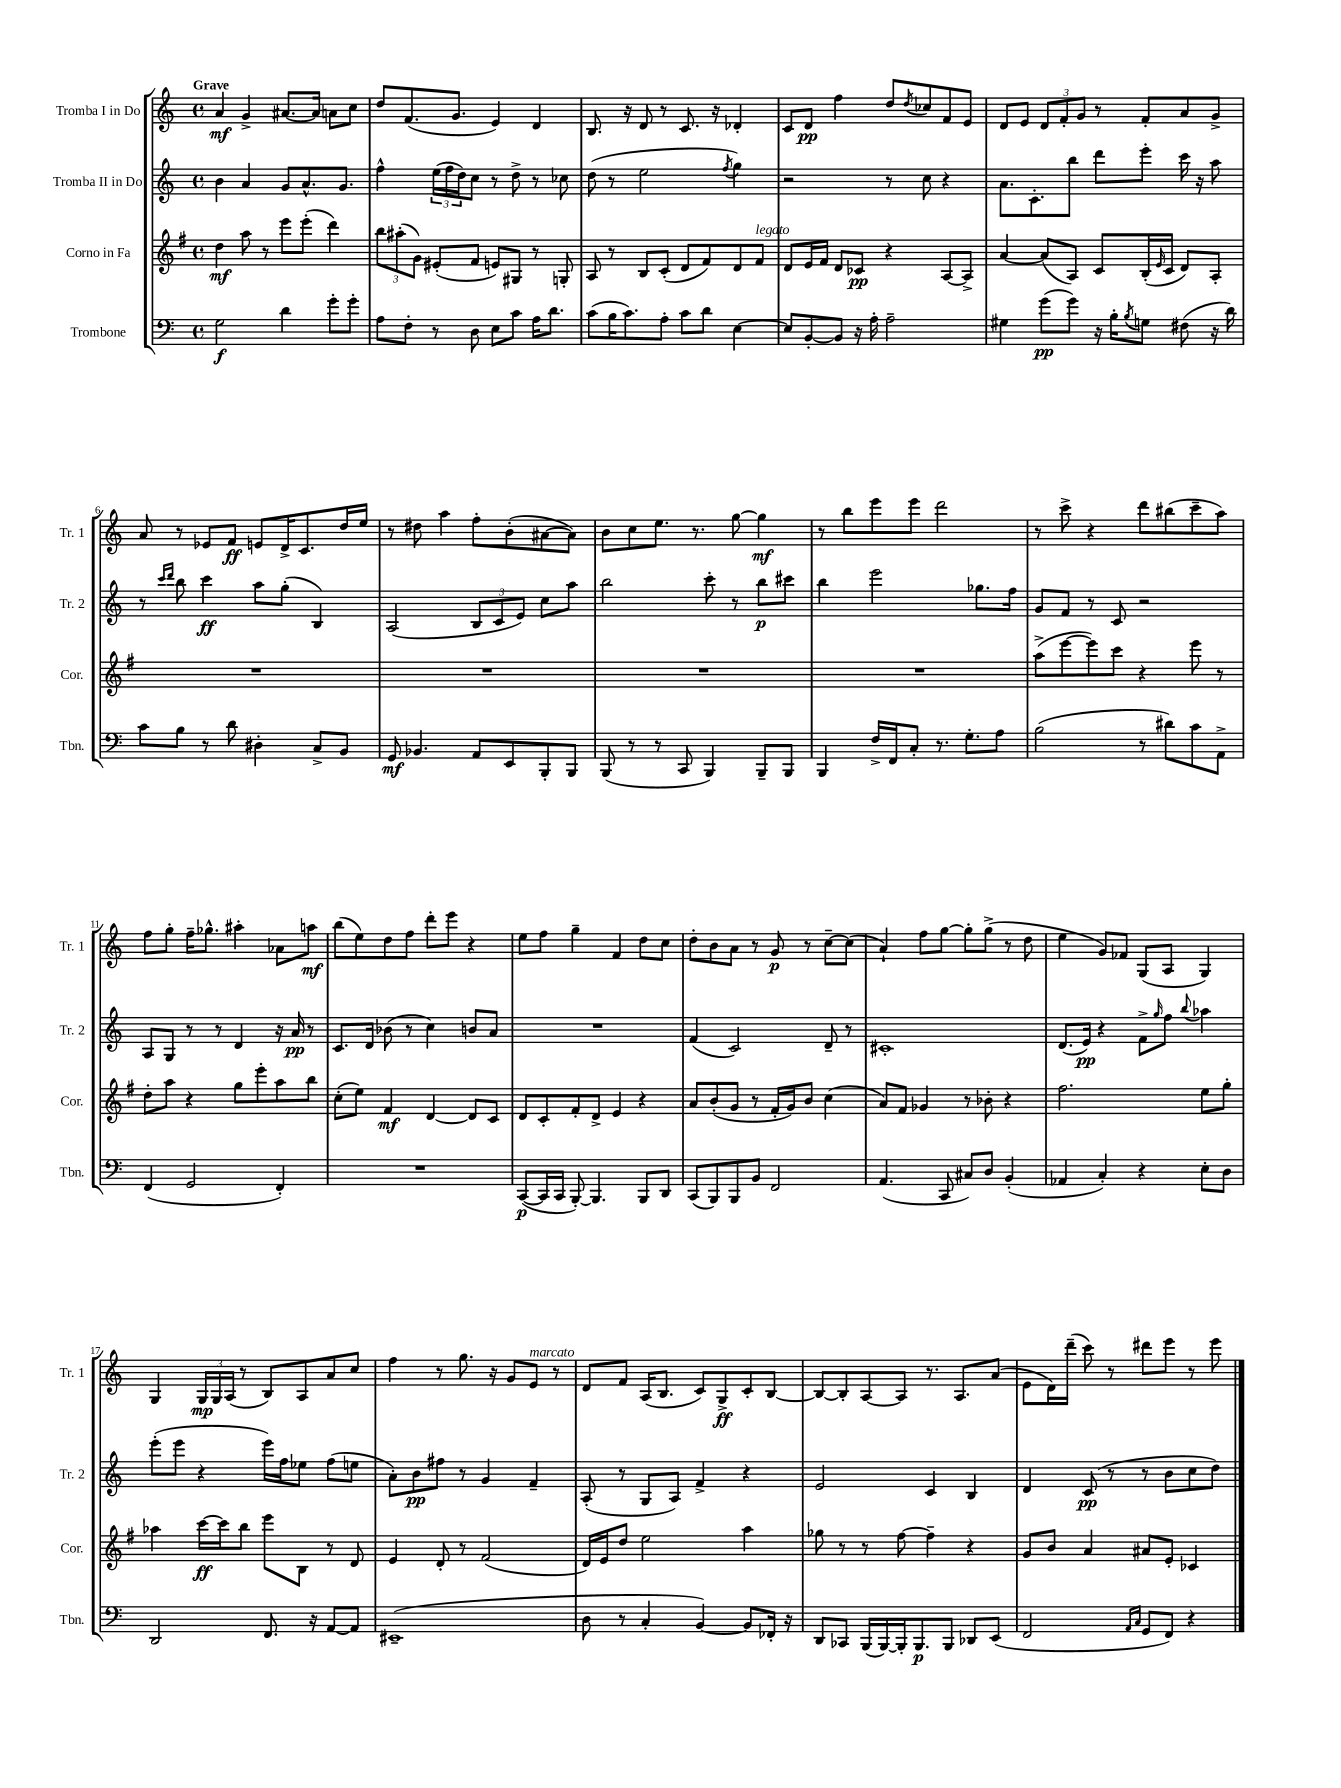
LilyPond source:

<<
\new StaffGroup <<
\new Staff = "s0" \with { instrumentName = "Tromba I in Do" shortInstrumentName = "Tr. 1" } {
    \clef treble \key c \major \defaultTimeSignature \time 4/4 \tempo "Grave"
    a'4\mf g'4-> ais'8.~ ais'16 a'8 c''8 |
    d''8 f'8.( g'8. e'4) d'4 |
    b8. r16 d'8 r8 c'8. r16 des'4-. |
    c'8 d'8\pp f''4 d''8 \acciaccatura { d''8 } ces''8 f'8 e'8 |
    d'8 e'8 \tuplet 3/2 { d'8 f'8-. g'8 } r8 f'8-. a'8 g'8-> |
    a'8 r8 ees'8 f'8\ff e'8 d'16-> c'8. d''16 e''16 |
    r8 dis''8 a''4 f''8-. b'8-.( ais'8~ ais'8) |
    b'8 c''8 e''8. r8. g''8~ g''4\mf |
    r8 b''8 e'''8 e'''8 d'''2 |
    r8 c'''8-> r4 d'''8 bis''8( c'''8-- a''8) |
    f''8 g''8-. f''16-- ges''8.-^ ais''4-. aes'8 a''8\mf |
    b''8( e''8) d''8 f''8 d'''8-. e'''8 r4 |
    e''8 f''8 g''4-- f'4 d''8 c''8 |
    d''8-. b'8 a'8 r8 g'8\p r8 c''8~-- c''8( |
    a'4-!) f''8 g''8~ g''8-. g''8->( r8 d''8 |
    e''4 g'8) fes'8 g8( a8 g4) |
    g4 \tuplet 3/2 { g16\mp g16 a16( } r8 b8) a8 a'8 c''8 |
    f''4 r8 g''8. r16 g'8 e'8^\markup { \italic "marcato" } r8 |
    d'8 f'8 a16( b8. c'8) g8->\ff c'8-. b8~ |
    b8~ b8-. a8~ a8 r8. a8. a'8( |
    e'8 d'16) d'''16--( c'''8) r8 dis'''8 e'''8 r8 e'''8 \bar "|." |
}
\new Staff = "s1" \with { instrumentName = "Tromba II in Do" shortInstrumentName = "Tr. 2" } {
    \clef treble \key c \major \defaultTimeSignature \time 4/4
    b'4 a'4 g'8 a'8.-^ g'8. |
    f''4-^ \tuplet 3/2 { e''16( f''16 d''16) } c''8 r8 d''8-> r8 ces''8 |
    d''8( r8 e''2 \acciaccatura { f''8 } g''4) |
    r2 r8 c''8 r4 |
    a'8. c'8.-. b''8 d'''8 e'''8-. c'''16 r16 a''8 |
    r8 \grace { c'''16 d'''16 } b''8 c'''4\ff a''8 g''8-.( b4) |
    a2( \tuplet 3/2 { b8 c'8 e'8) } c''8 a''8 |
    b''2 c'''8-. r8 b''8\p cis'''8 |
    b''4 e'''2 ges''8. f''16 |
    g'8 f'8 r8 c'8 r2 |
    a8 g8 r8 r8 d'4 r16 a'16\pp r8 |
    c'8. d'16 bes'8( r8 c''4) b'8 a'8 |
    R1 |
    f'4( c'2) d'8-- r8 |
    cis'1-. |
    d'8.( e'16\pp) r4 f'8-> \grace { g''16 } f''8 \appoggiatura { b''8 } aes''4 |
    e'''8-.( e'''8 r4 e'''16) f''16 ees''8 f''8( e''8 |
    a'8-.) b'8\pp fis''8 r8 g'4 f'4-- |
    a8-.( r8 g8 a8) f'4-> r4 |
    e'2 c'4 b4 |
    d'4 c'8\pp( r8 r8 b'8 c''8 d''8) \bar "|." |
}
\new Staff = "s2" \with { instrumentName = "Corno in Fa" shortInstrumentName = "Cor." } {
    \clef treble \key g \major \defaultTimeSignature \time 4/4
    d''4\mf a''8 r8 e'''8 e'''8-.( d'''4) |
    \tuplet 3/2 { b''8 ais''8-.( g'8) } eis'8-.( fis'8 e'8) gis8 r8 g8-. |
    a8 r8 b8 c'8-.( d'8 fis'8) d'8 fis'8^\markup { \italic "legato" } |
    d'8 e'16 fis'16 d'8 ces'8\pp r4 a8~ a8-> |
    a'4~ a'8( a8) c'8 b16-.( \grace { e'16 } c'16 d'8) a8-. |
    R1 |
    R1 |
    R1 |
    R1 |
    a''8->( e'''8~ e'''8) c'''8 r4 e'''8 r8 |
    d''8-. a''8 r4 g''8 e'''8-. a''8 b''8 |
    c''8-.( e''8) fis'4\mf d'4~ d'8 c'8 |
    d'8 c'8-. fis'8-. d'8-> e'4 r4 |
    a'8 b'8-.( g'8 r8 fis'16-. g'16) b'8 c''4( |
    a'8) fis'8 ges'4 r8 bes'8-. r4 |
    fis''2. e''8 g''8-. |
    aes''4 c'''16~\ff c'''16 b''8 e'''8 b8 r8 d'8 |
    e'4 d'8-. r8 fis'2( |
    d'16) e'16 d''8 e''2 a''4 |
    ges''8 r8 r8 fis''8~ fis''4-- r4 |
    g'8 b'8 a'4 ais'8 e'8-. ces'4 \bar "|." |
}
\new Staff = "s3" \with { instrumentName = "Trombone" shortInstrumentName = "Tbn." } {
    \clef bass \key c \major \defaultTimeSignature \time 4/4
    g2\f d'4 g'8-. g'8-. |
    a8 f8-. r8 d8 e8 c'8 a16 d'8. |
    c'8( b16 c'8.) a8-. c'8 d'8 e4~ |
    e8 b,8~-. b,8 r16 a16-. a2-- |
    gis4 g'8\pp( g'8) r16 b16-. \acciaccatura { b8 } g8 fis8( r16 d'16) |
    c'8 b8 r8 d'8 dis4-. c8-> b,8 |
    g,8\mf bes,4. a,8 e,8 b,,8-. b,,8 |
    b,,8( r8 r8 c,8 b,,4) b,,8-- b,,8 |
    b,,4 f16-> f,16 c8-. r8. g8.-. a8 |
    b2( r8 dis'8) c'8 a,8-> |
    f,4( g,2 f,4-.) |
    R1 |
    c,8~\p( c,16 c,16 b,,8~-.) b,,4. b,,8 d,8 |
    c,8( b,,8) b,,8 b,8 f,2 |
    a,4.( c,8 cis8) d8 b,4-.( |
    aes,4 c4-.) r4 e8-. d8 |
    d,2 f,8. r16 a,8~ a,8 |
    eis,1--( |
    d8 r8 c4-. b,4~) b,8 fes,16-. r16 |
    d,8 ces,8 b,,16( b,,16~) b,,16-. b,,8.\p b,,8 des,8 e,8( |
    f,2 \grace { a,16 c16 } g,8 f,8) r4 \bar "|." |
}
>>
>>
